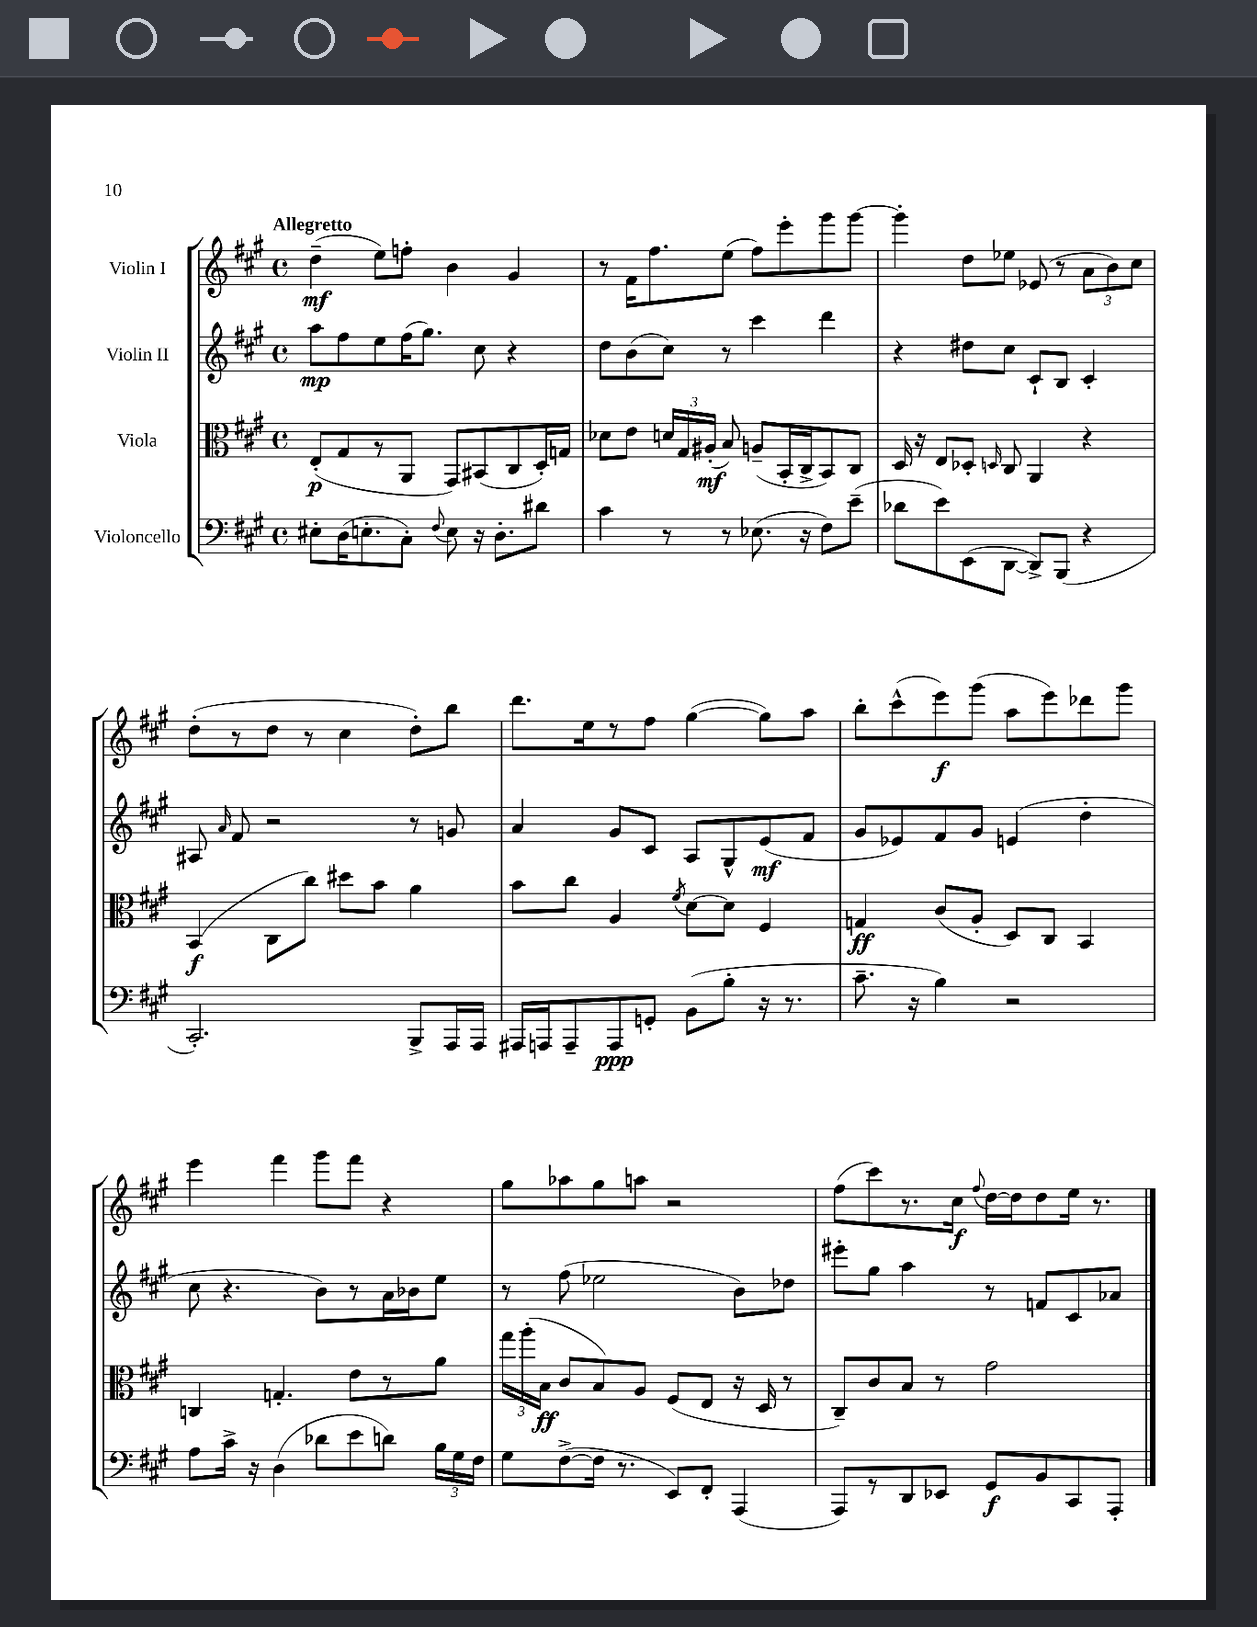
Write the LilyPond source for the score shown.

<<
\new StaffGroup <<
\new Staff = "s0" \with { instrumentName = "Violin I" } {
    \clef treble \key a \major \defaultTimeSignature \time 4/4 \tempo "Allegretto"
    \autoBeamOff d''4--\mf( e''8[) f''8]-. b'4 gis'4 |
    r8 fis'16[ fis''8. e''8]( fis''8[) e'''8-. gis'''8 gis'''8]~ |
    gis'''4-. d''8[ ees''8] ees'8( r8 \tuplet 3/2 { a'8[ b'8) cis''8] } |
    d''8[-.( r8 d''8] r8 cis''4 d''8[-.) b''8] |
    d'''8.[ e''16 r8 fis''8] gis''4~( gis''8[) a''8] |
    b''8[-. cis'''8-^( e'''8\f) gis'''8]( a''8[ e'''8) des'''8 gis'''8] |
    e'''4 fis'''4 gis'''8[ fis'''8] r4 |
    gis''8[ aes''8 gis''8 a''8] r2 |
    fis''8[( cis'''8) r8. cis''16]\f \appoggiatura { fis''8 } d''16[~ d''16 d''8 e''16] r8. \bar "|." |
}
\new Staff = "s1" \with { instrumentName = "Violin II" } {
    \clef treble \key a \major \defaultTimeSignature \time 4/4
    \autoBeamOff a''8[\mp fis''8 e''8 fis''16( gis''8.]) cis''8 r4 |
    d''8[ b'8( cis''8]) r8 cis'''4 d'''4 |
    r4 dis''8[ cis''8] cis'8[-! b8] cis'4-. |
    ais8 \grace { a'16 } fis'8 r2 r8 g'8 |
    a'4 gis'8[ cis'8] a8[ gis8-^ e'8\mf( fis'8] |
    gis'8[ ees'8) fis'8 gis'8] e'4( d''4-. |
    cis''8 r4. b'8[) r8 a'16 bes'16 e''8] |
    r8 fis''8( ees''2 b'8[) des''8] |
    eis'''8[-. gis''8] a''4 r8 f'8[ cis'8 aes'8] \bar "|." |
}
\new Staff = "s2" \with { instrumentName = "Viola" } {
    \clef alto \key a \major \defaultTimeSignature \time 4/4
    \autoBeamOff e8[-.\p( gis8 r8 a,8] gis,8[) bis,8( cis8 d16-.) g16] |
    des'8[ e'8] \tuplet 3/2 { d'16[ gis16 ais16]-.\mf( } b8) a8[--( b,16-. cis16-> b,8) cis8] |
    d16 r16 e8[ des8]-. \grace { d16 } cis8 a,4 r4 |
    b,4\f( cis8[ cis''8]) dis''8[ b'8] a'4 |
    b'8[ cis''8] a4 \acciaccatura { fis'8 } d'8[~ d'8] fis4 |
    g4\ff cis'8[( a8]-. d8[) cis8] b,4 |
    c4 g4.-. e'8[ r8 a'8] |
    \tuplet 3/2 { gis''16[ a''16-.( b16]\ff } cis'8[ b8) a8] fis8[( e8] r16 d16 r8 |
    cis8[--) cis'8 b8] r8 gis'2 \bar "|." |
}
\new Staff = "s3" \with { instrumentName = "Violoncello" } {
    \clef bass \key a \major \defaultTimeSignature \time 4/4
    \autoBeamOff eis8[-. d16( e8.-. cis8]-.) \appoggiatura { fis8 } e8 r16 d8.[-. dis'8] |
    cis'4 r8 r8 ees8.( r16 fis8[) e'8]--( |
    des'8[ e'8) e,8( d,8]~ d,8[->) b,,8]( r4 |
    cis,2.-.) b,,8[-> a,,16 a,,16] |
    ais,,16[ a,,16 a,,8-- a,,8\ppp g,8]-. b,8[( b8]-. r16 r8. |
    cis'8.-- r16 b4) r2 |
    a8[ cis'16]-> r16 d4( des'8[ e'8 d'8]) \tuplet 3/2 { b16[ gis16 fis16] } |
    gis8[ fis8~->( fis16] r8. e,8[) fis,8]-. a,,4( |
    a,,8[) r8 d,8 ees,8] gis,8[\f b,8 cis,8 a,,8]-. \bar "|." |
}
>>
>>
\layout { \context { \Score \remove "Bar_number_engraver" } }
